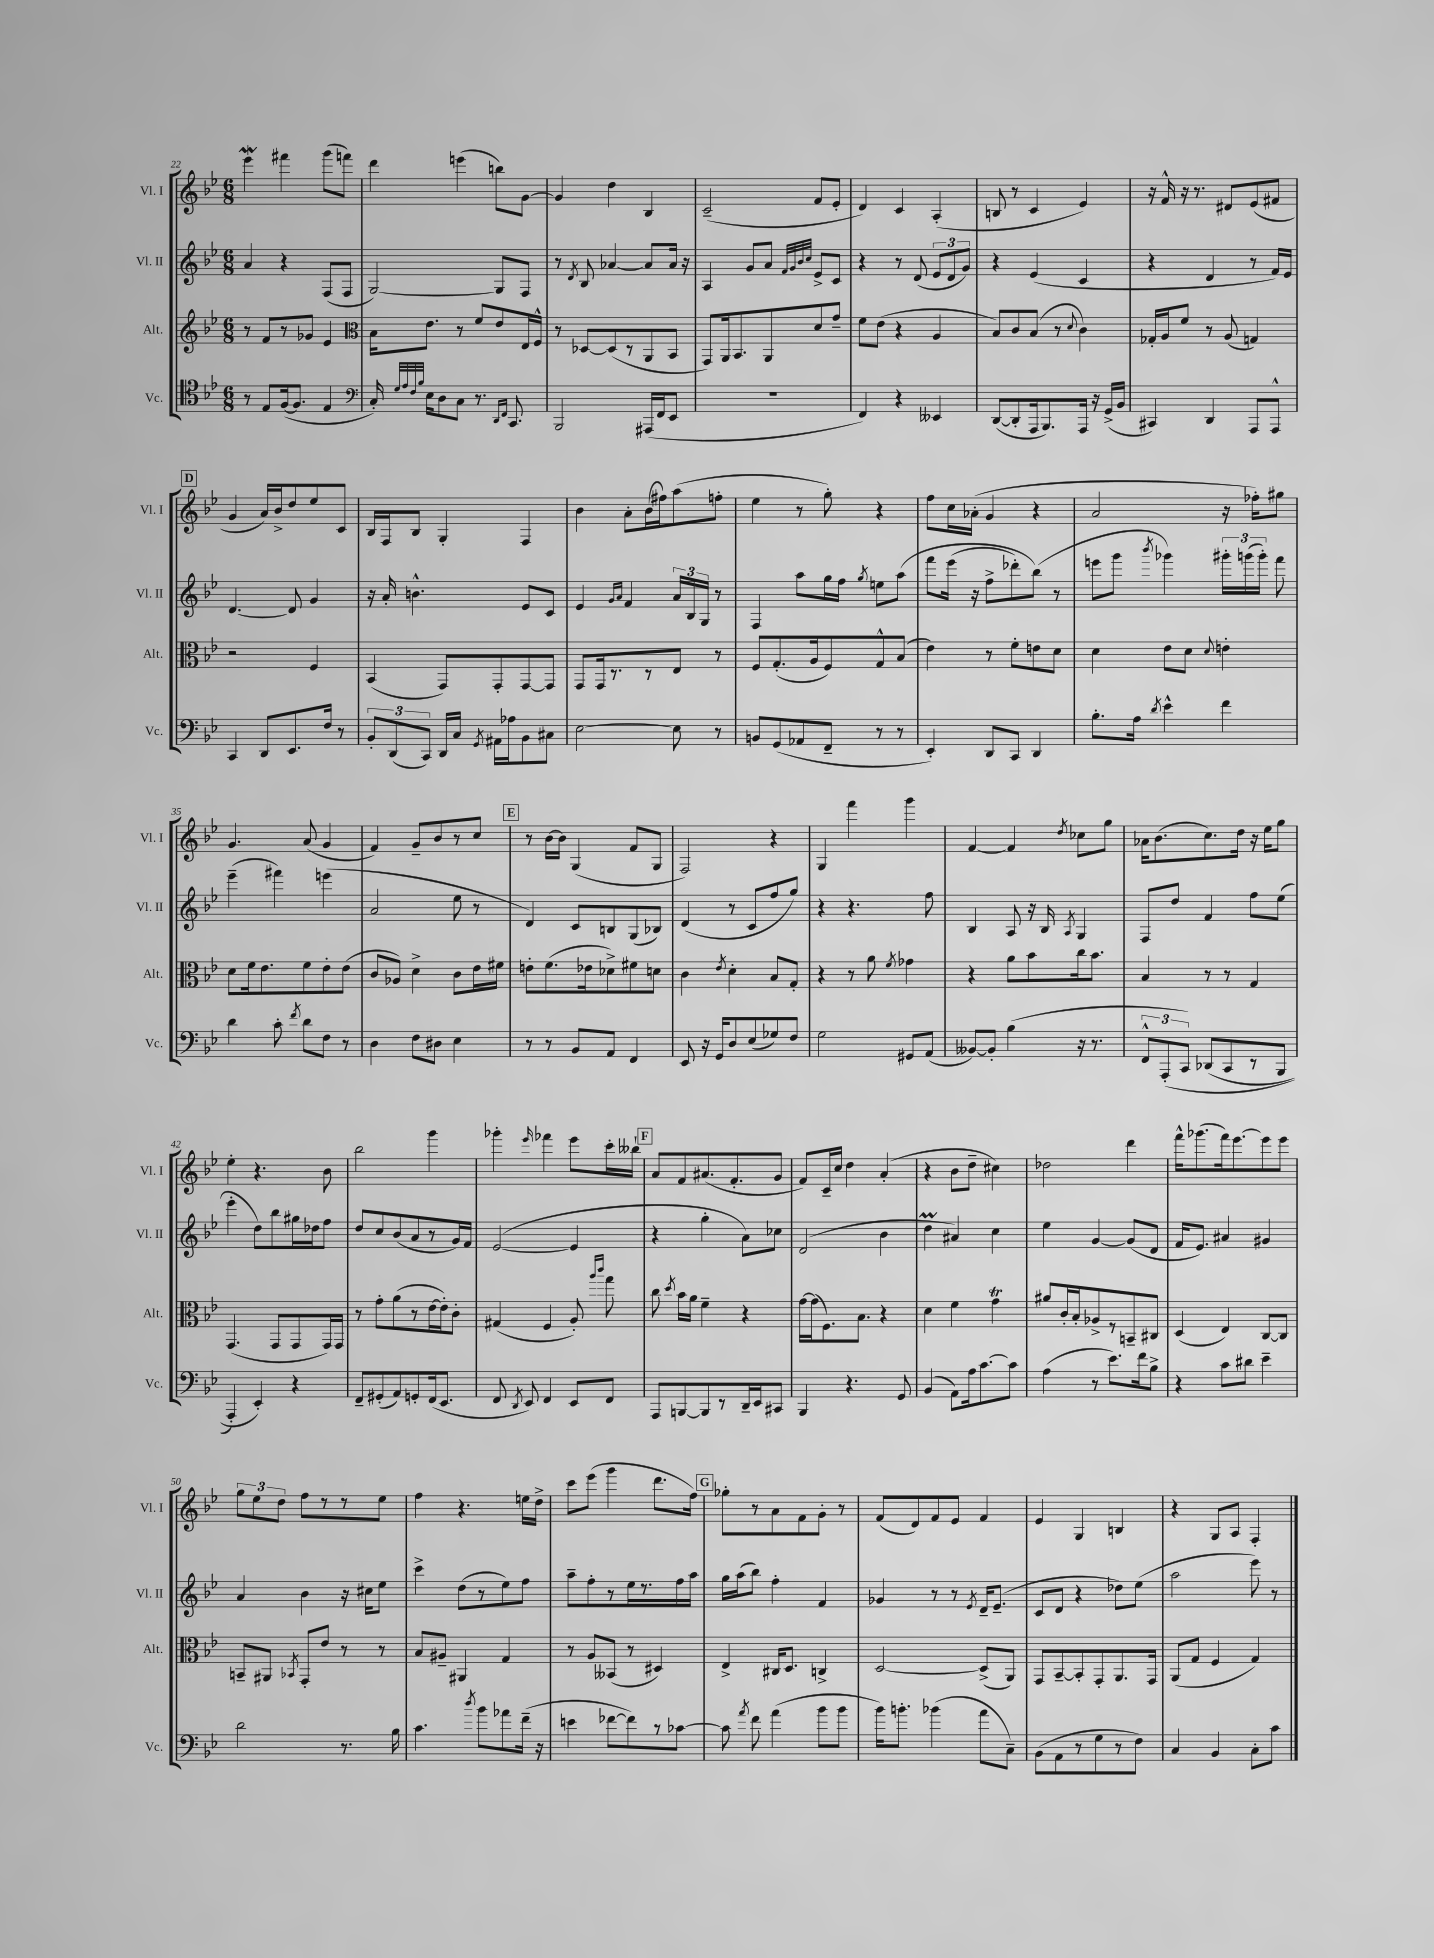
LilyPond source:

<<
\new StaffGroup <<
\new Staff = "s0" \with { instrumentName = "Vl. I" shortInstrumentName = "Vl. I" } {
    \clef treble \key bes \major \numericTimeSignature \time 6/8
    \autoBeamOff ees'''4\mordent fis'''4 g'''8[( f'''8]) |
    d'''4 e'''4( b''8[) g'8]~ |
    g'4 d''4 bes4 |
    c'2--( f'8[ ees'8]-. |
    d'4) c'4 a4-.( |
    b8 r8 c'4 ees'4) |
    r16 f'16-^ r16 r8. dis'8[ ees'8( fis'8] |
    \mark \markup { \box "D" } g'4 a'16[) bes'16-> d''8 ees''8 c'8] |
    bes16[ f16 bes8] g4-. f4 |
    bes'4 a'8[-. bes'16( fis''16) a''8( f''8]-. |
    ees''4 r8 g''8-.) r4 |
    f''8[ c''16 aes'16]-.( g'4 r4 |
    a'2 r16 fes''16[-.) gis''8] |
    g'4. a'8( g'4 |
    f'4) g'8[-- bes'8 r8 c''8] |
    \mark \markup { \box "E" } r8 bes'16[~ bes'16] g4( f'8[ g8] |
    f2) r4 |
    g4 f'''4 g'''4 |
    f'4~ f'4 \acciaccatura { d''8 } ces''8[ g''8] |
    aes'16[ bes'8.( c''8.) d''16] r16 ees''16[ g''8] |
    ees''4-. r4. bes'8 |
    bes''2 g'''4 |
    ges'''4-. \grace { ees'''16 } fes'''4 ees'''8[ c'''16-. beses''16]-! |
    \mark \markup { \box "F" } a'8[ f'8 ais'8.( f'8.-. g'8] |
    f'8[) c'16-- c''16] d''4 a'4-.( |
    r4 bes'8[ d''8]-- cis''4) |
    des''2 d'''4 |
    f'''16[-^ ges'''8.( f'''16) ees'''8.~ ees'''8 ees'''8] |
    \tuplet 3/2 { g''8[ ees''8 d''8] } f''8[ r8 r8 ees''8] |
    f''4 r4. e''16[ d''16]-> |
    c'''8[ ees'''8]( g'''4 d'''8.[ f''16]) |
    \mark \markup { \box "G" } ges''8[-. r8 a'8 f'8 g'8]-. r8 |
    f'8[( d'8) f'8 ees'8] f'4 |
    ees'4 g4 b4 |
    r4 g8[ a8] f4-. \bar "|." |
}
\new Staff = "s1" \with { instrumentName = "Vl. II" shortInstrumentName = "Vl. II" } {
    \clef treble \key bes \major \numericTimeSignature \time 6/8
    \autoBeamOff a'4 r4 f8[( f8] |
    g2~) g8[ f8] |
    r8 \acciaccatura { d'8 } bes8 aes'4~ aes'8[ aes'16] r16 |
    a4 g'8[ a'8] \grace { f'32[ g'32 bes'32 c''32] } ees'8[-> c'8] |
    r4 r8 d'8( \tuplet 3/2 { ees'8[ d'8 g'8]) } |
    r4 ees'4( c'4 |
    r4 d'4 r8 f'16[) ees'16] |
    \mark \markup { \box "D" } d'4.~ d'8 g'4 |
    r16 a'16-. b'4.-^ ees'8[ c'8] |
    ees'4 \grace { g'16[ a'16] } f'4 \tuplet 3/2 { a'16[ bes16 g16] } r8 |
    f4 a''8[ g''16 f''16] \acciaccatura { g''8 } e''8[ a''8]\( |
    f'''8[ ees'''16]( r16 f''8[-> des'''8-.) bes''8](\) r8 |
    e'''8[ g'''8] \acciaccatura { bes'''8 } ges'''4) \tuplet 3/2 { gis'''16[-. g'''16( g'''16]-.) } f'''8 |
    ees'''4--( fis'''4) e'''4( |
    a'2 ees''8 r8 |
    \mark \markup { \box "E" } d'4) c'8[ b8 g8( bes8]) |
    d'4( r8 c'8[ f''8 g''8]) |
    r4 r4. f''8 |
    bes4 a8 r16 bes16 \acciaccatura { a8 } g4 |
    f8[ d''8] f'4 f''8[ ees''8]( |
    ees'''4-. d''8[) bes''8 gis''16 des''16 f''8] |
    d''8[ c''8 bes'8( a'8 r8 g'16) f'16] |
    ees'2~( ees'4 |
    \mark \markup { \box "F" } r4 g''4-. a'8[) ces''8] |
    d'2( bes'4 |
    d''4\prall ais'4) c''4 |
    ees''4 g'4~ g'8[( d'8] |
    f'16[ ees'8.]) ais'4 gis'4 |
    a'4 bes'4 r16 cis''16[ ees''8] |
    c'''4-> d''8[( r8 ees''8) f''8] |
    a''8[-- f''8-. r8 ees''16 r8. f''16 a''16] |
    \mark \markup { \box "G" } g''16[ a''16( bes''8]) f''4-. f'4 |
    ges'4 r8 r8 \acciaccatura { ees'8 } d'16[-- ees'8.]--( |
    c'8[ d'8] r4 des''8[) ees''8]( |
    a''2 ees'''8) r8 \bar "|." |
}
\new Staff = "s2" \with { instrumentName = "Alt." shortInstrumentName = "Alt." } {
    \clef treble \key bes \major \numericTimeSignature \time 6/8
    \autoBeamOff r8 f'8[ r8 ges'8] ees'4 |
    \clef alto bes16[ ees'8.] r8 f'8[ ees'8 ees16 f16]-^ |
    r8 des8[~ des8( r8 a,8 bes,8] |
    g,8[) a,16 bes,8. a,8 d'8 g'8]-- |
    f'8[ ees'8]( r4 a4 |
    bes8[) c'8 bes8]( r8 \appoggiatura { d'8 } c'4) |
    ges16[-. a16 f'8] r8 a8( g4) |
    \mark \markup { \box "D" } r2 f4 |
    bes,4( g,8[) g,8-. g,8~ g,8] |
    g,8[ g,16 r8. r8 ees8] r8 |
    f8[ g8.-.( a16 f8) g8-^ bes8]( |
    ees'4) r8 f'8[-. e'8 d'8] |
    d'4 ees'8[ d'8] \appoggiatura { d'8 } e'4-. |
    d'8[ f'16 ees'8. f'8 ees'8-. ees'8]( |
    c'8[ aes8]) d'4-> c'8[ ees'16 fis'16] |
    \mark \markup { \box "E" } e'8[-. f'8.( ees'16 des'8->) fis'8 d'8] |
    c'4 \acciaccatura { ees'8 } d'4-. bes8[ g8]-. |
    r4 r8 a'8 \acciaccatura { f'8 } ges'4 |
    r4 a'8[ bes'8 c''16 bes'8.] |
    bes4 r8 r8 g4 |
    g,4.( g,8[ g,8 g,16) g,16] |
    r8 g'8[-. a'8( r8 ees'16~ ees'16-.) c'8]-. |
    gis4( f4 a8-.) \grace { a''16[ c'''16] } g''8 |
    \mark \markup { \box "F" } c''8 \acciaccatura { d''8 } bes'16[ a'16] f'4-- r4 |
    g'16[~ g'16( f8.) bes8.] r4 |
    d'4 f'4 g'4\trill |
    ais'8[ c'16-. bes16-. aes8-> r8 b,8-- cis8] |
    d4( ees4) c8[~ c8] |
    b,8[-- ais,8] \acciaccatura { bes,8 } g,8[-. ees'8] r8 r8 |
    bes8[ ais8]-- ais,4 g4 |
    r8 a8[ beses,8]( r8 dis4) |
    \mark \markup { \box "G" } ees4-> cis16[ d8.] c4-> |
    d2~ d8[->( a,8]) |
    g,8[ bes,8~-- bes,8-. g,8-. a,8. g,16] |
    a,8[( g8] f4 g4) \bar "|." |
}
\new Staff = "s3" \with { instrumentName = "Vc." shortInstrumentName = "Vc." } {
    \clef tenor \key bes \major \numericTimeSignature \time 6/8
    \autoBeamOff r8 ees8[ f16~( f8.] ees4 |
    \clef bass c16-.) \grace { g32[ a32 f32 bes32] } ees16[ d8 c8] r8. \grace { d,16[ f,16] } c,8. |
    bes,,2 ais,,16[( f,16 ees,8] |
    R2. |
    f,4) r4 eeses,4 |
    d,8[~( d,8-. a,,16 bes,,8.) a,,16] r16 g,16[->( bes,16] |
    cis,4) d,4 a,,8[ a,,8]-^ |
    \mark \markup { \box "D" } c,4 d,8[ ees,8. f16] r8 |
    \tuplet 3/2 { bes,8[-. d,8( c,8]) } d,16[ c16] \acciaccatura { g,8 } ais,16[ aes16 bes,8 cis8] |
    ees2~ ees8 r8 |
    b,8[ g,8( aes,8 f,8]-- r8 r8 |
    ees,4-.) d,8[ c,8] d,4 |
    bes8.[-. a16] \acciaccatura { d'8 } ees'4-^ f'4 |
    d'4 c'8-. \acciaccatura { f'8 } d'8[ f8] r8 |
    d4 f8[ dis8] ees4 |
    \mark \markup { \box "E" } r8 r8 bes,8[ a,8] f,4 |
    ees,8 r16 g,16[ d8 ees8( ges8) f8] |
    g2 gis,8[ a,8]( |
    beses,8[~) beses,8]-. bes4( r16 r8. |
    \tuplet 3/2 { f,8[-^ a,,8-.\( c,8]) } des,8[( c,8 r8 bes,,8] |
    a,,4-.) ees,4-.\) r4 |
    f,8[-- gis,8-.( a,8) g,8-. f,16( ees,8.] |
    f,8 \acciaccatura { d,8 } ees,8) f,4 ees,8[ f,8] |
    \mark \markup { \box "F" } a,,8[ b,,8~ b,,8 r8 d,16-- ees,16 cis,8] |
    bes,,4 r4. g,8 |
    bes,4( a,8[) a16 c'8.~ c'8] |
    a4( r8 ees'8.[) f'16 bes8]-> |
    r4 c'8[ dis'8] ees'4-- |
    d'2 r8. bes16 |
    c'4. \acciaccatura { d''8 } bes'8[ aes'8 f'16]--( r16 |
    e'4 fes'8[~ fes'8) r8 ces'8]~ |
    \mark \markup { \box "G" } ces'8 \acciaccatura { a'8 } f'8 a'4( bes'8[ bes'8] |
    bes'16[) b'8.]-. bes'4( a'8[ c8]--) |
    bes,8[( a,8 r8 g8 r8 f8]) |
    c4 bes,4 c8[-. c'8] \bar "|." |
}
>>
>>
\layout { \context { \Score currentBarNumber = #22 } }
